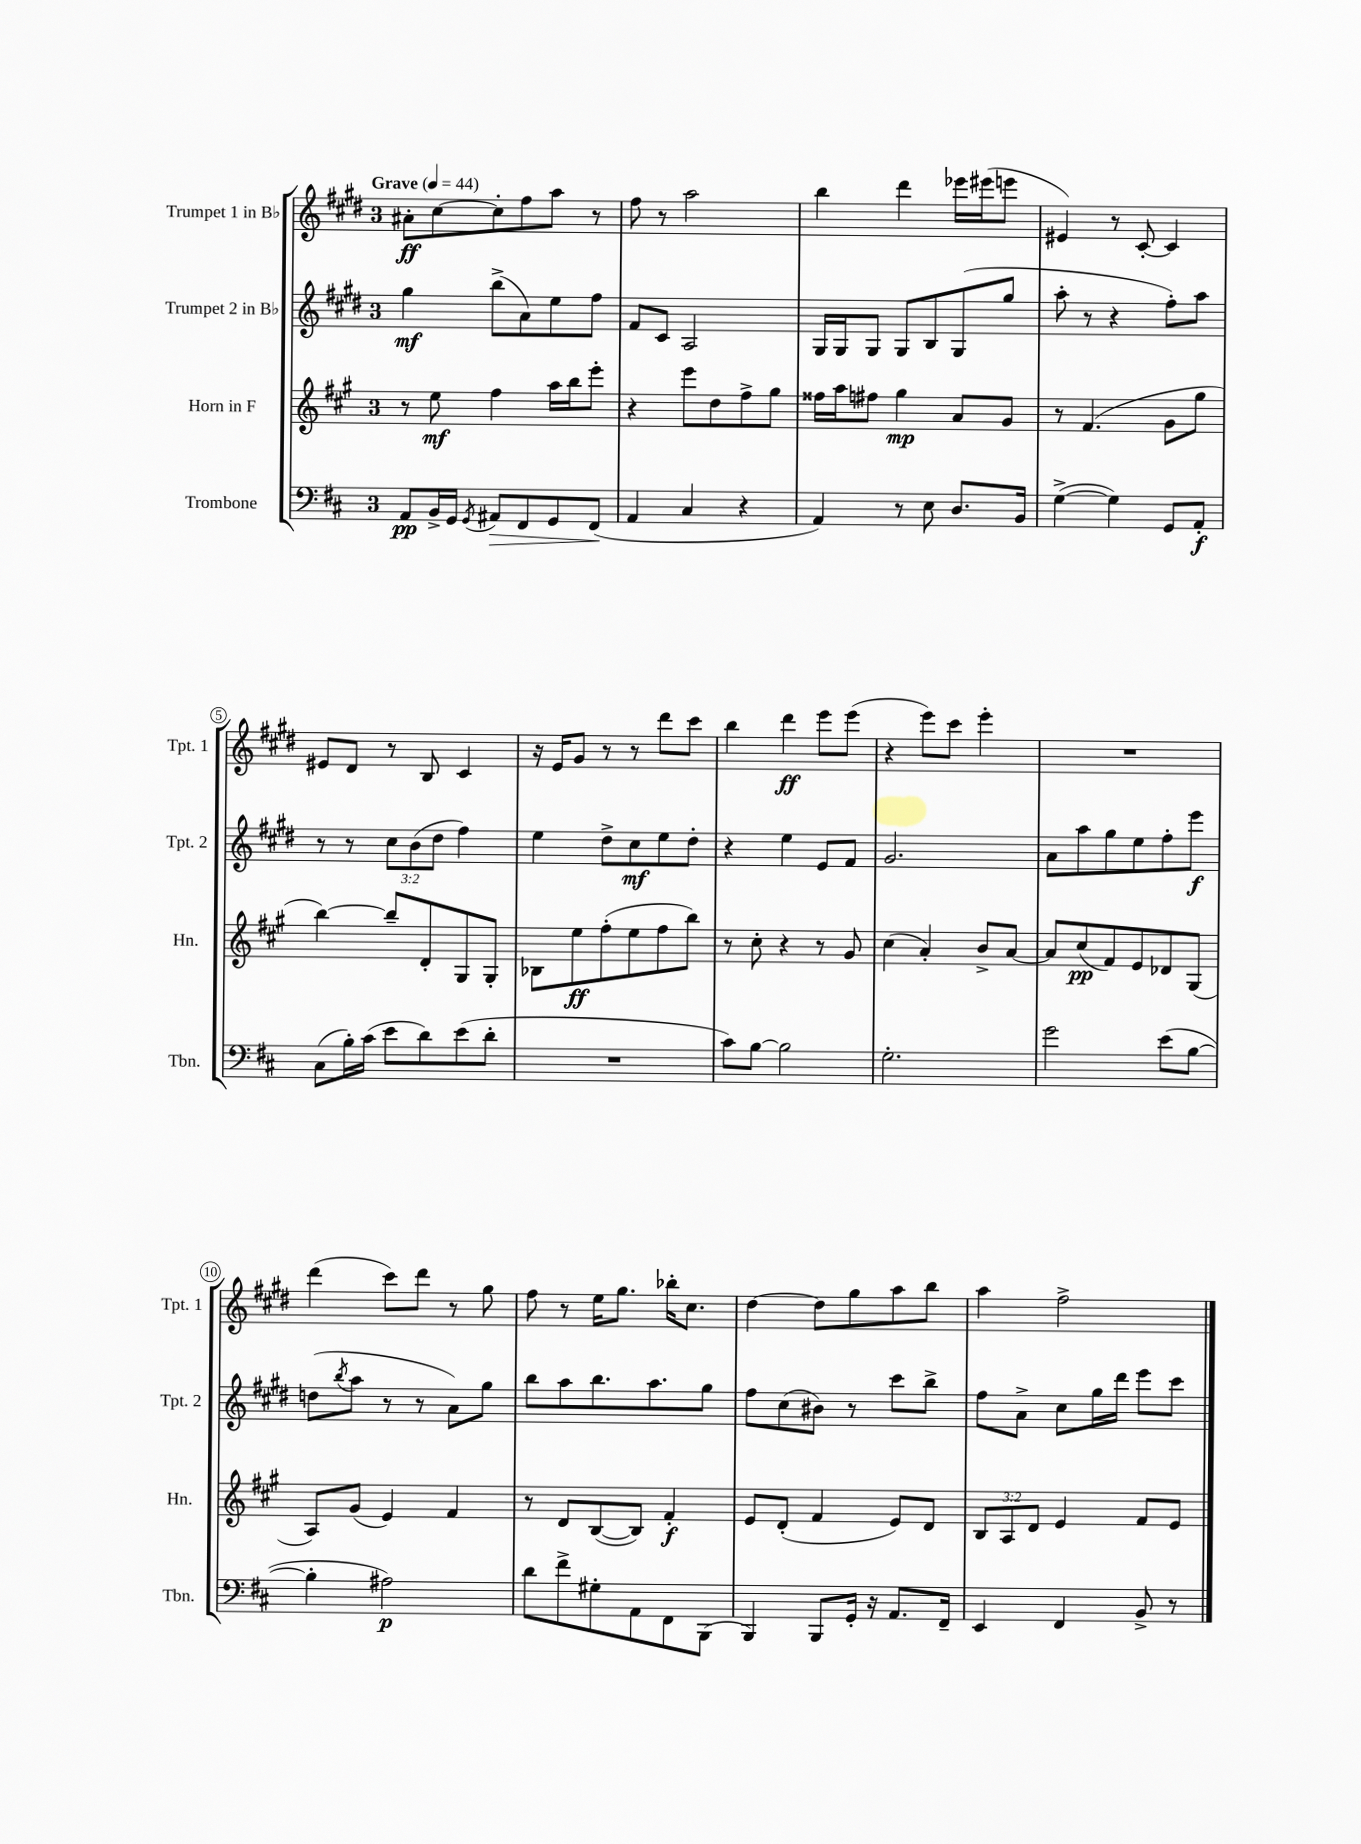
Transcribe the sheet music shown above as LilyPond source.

<<
\new StaffGroup <<
\new Staff = "s0" \with { instrumentName = "Trumpet 1 in Bb" shortInstrumentName = "Tpt. 1" } {
    \clef treble \key e \major \once \override Staff.TimeSignature.style = #'single-digit \time 3/4 \tempo "Grave" 4 = 44
    ais'8-.\ff cis''8~ cis''8-. fis''8 a''8 r8 |
    fis''8 r8 a''2 |
    b''4 dis'''4 ees'''16 eis'''16( e'''8 |
    eis'4) r8 cis'8~-. cis'4 |
    eis'8 dis'8 r8 b8 cis'4 |
    r16 e'16 gis'8 r8 r8 dis'''8 cis'''8 |
    b''4 dis'''4\ff e'''8 e'''8( |
    r4 e'''8) cis'''8 e'''4-. |
    R2. |
    dis'''4( cis'''8) dis'''8 r8 gis''8 |
    fis''8 r8 e''16 gis''8. bes''16-. cis''8. |
    dis''4~ dis''8 gis''8 a''8 b''8 |
    a''4 fis''2-> \bar "|." |
}
\new Staff = "s1" \with { instrumentName = "Trumpet 2 in Bb" shortInstrumentName = "Tpt. 2" } {
    \clef treble \key e \major \once \override Staff.TimeSignature.style = #'single-digit \time 3/4 \override Staff.TupletNumber.text = #tuplet-number::calc-fraction-text
    gis''4\mf b''8->( a'8) e''8 fis''8 |
    fis'8 cis'8 a2 |
    gis16 gis16 gis8 gis8 b8 gis8( gis''8 |
    a''8-. r8 r4 fis''8-.) a''8 |
    r8 r8 \tuplet 3/2 { cis''8 b'8( dis''8 } fis''4) |
    e''4 dis''8-> cis''8\mf e''8 dis''8-. |
    r4 e''4 e'8 fis'8 |
    gis'2. |
    a'8 a''8 gis''8 e''8 fis''8-. e'''8\f |
    d''8( \acciaccatura { b''8 } a''8 r8 r8 a'8) gis''8 |
    b''8 a''8 b''8. a''8. gis''8 |
    fis''8 cis''8( bis'8) r8 cis'''8 b''8-> |
    fis''8 a'8-> cis''8 gis''16 dis'''16 e'''8 cis'''8 \bar "|." |
}
\new Staff = "s2" \with { instrumentName = "Horn in F" shortInstrumentName = "Hn." } {
    \clef treble \key a \major \once \override Staff.TimeSignature.style = #'single-digit \time 3/4 \override Staff.TupletNumber.text = #tuplet-number::calc-fraction-text
    r8 e''8\mf fis''4 a''16 b''16 e'''8-. |
    r4 e'''8 d''8 fis''8-> gis''8 |
    fisis''16 a''16 fis''8 gis''4\mp a'8 gis'8 |
    r8 fis'4.( gis'8 gis''8 |
    b''4~) b''8-- d'8-. gis8 gis8-. |
    bes8 e''8\ff fis''8-.( e''8 fis''8 b''8) |
    r8 cis''8-. r4 r8 gis'8 |
    cis''4( a'4-.) b'8-> a'8~ |
    a'8 cis''8\pp( fis'8) e'8 des'8 gis8( |
    a8) gis'8( e'4) fis'4 |
    r8 d'8 b8~( b8) fis'4-.\f |
    e'8 d'8-.( fis'4 e'8) d'8 |
    \tuplet 3/2 { b8 a8 d'8 } e'4 fis'8 e'8 \bar "|." |
}
\new Staff = "s3" \with { instrumentName = "Trombone" shortInstrumentName = "Tbn." } {
    \clef bass \key d \major \once \override Staff.TimeSignature.style = #'single-digit \time 3/4
    a,8\pp b,16-> g,16 \acciaccatura { g,8 } ais,8\> fis,8 g,8 fis,8\!( |
    a,4 cis4 r4 |
    a,4) r8 e8 d8. b,16 |
    g4~->( g4) g,8 a,8-.\f |
    cis8( b16-.) cis'16( e'8 d'8) e'8( d'8-. |
    R2. |
    cis'8) b8~ b2 |
    g2.-. |
    g'2 e'8( b8~ |
    b4-. ais2\p) |
    d'8 fis'8-> gis8-. a,8 fis,8 b,,8( |
    b,,4) b,,8 g,16-. r16 a,8. fis,16-- |
    e,4 fis,4 b,8-> r8 \bar "|." |
}
>>
>>
\layout { \context { \Score \override BarNumber.stencil = #(make-stencil-circler 0.1 0.3 ly:text-interface::print) } }
